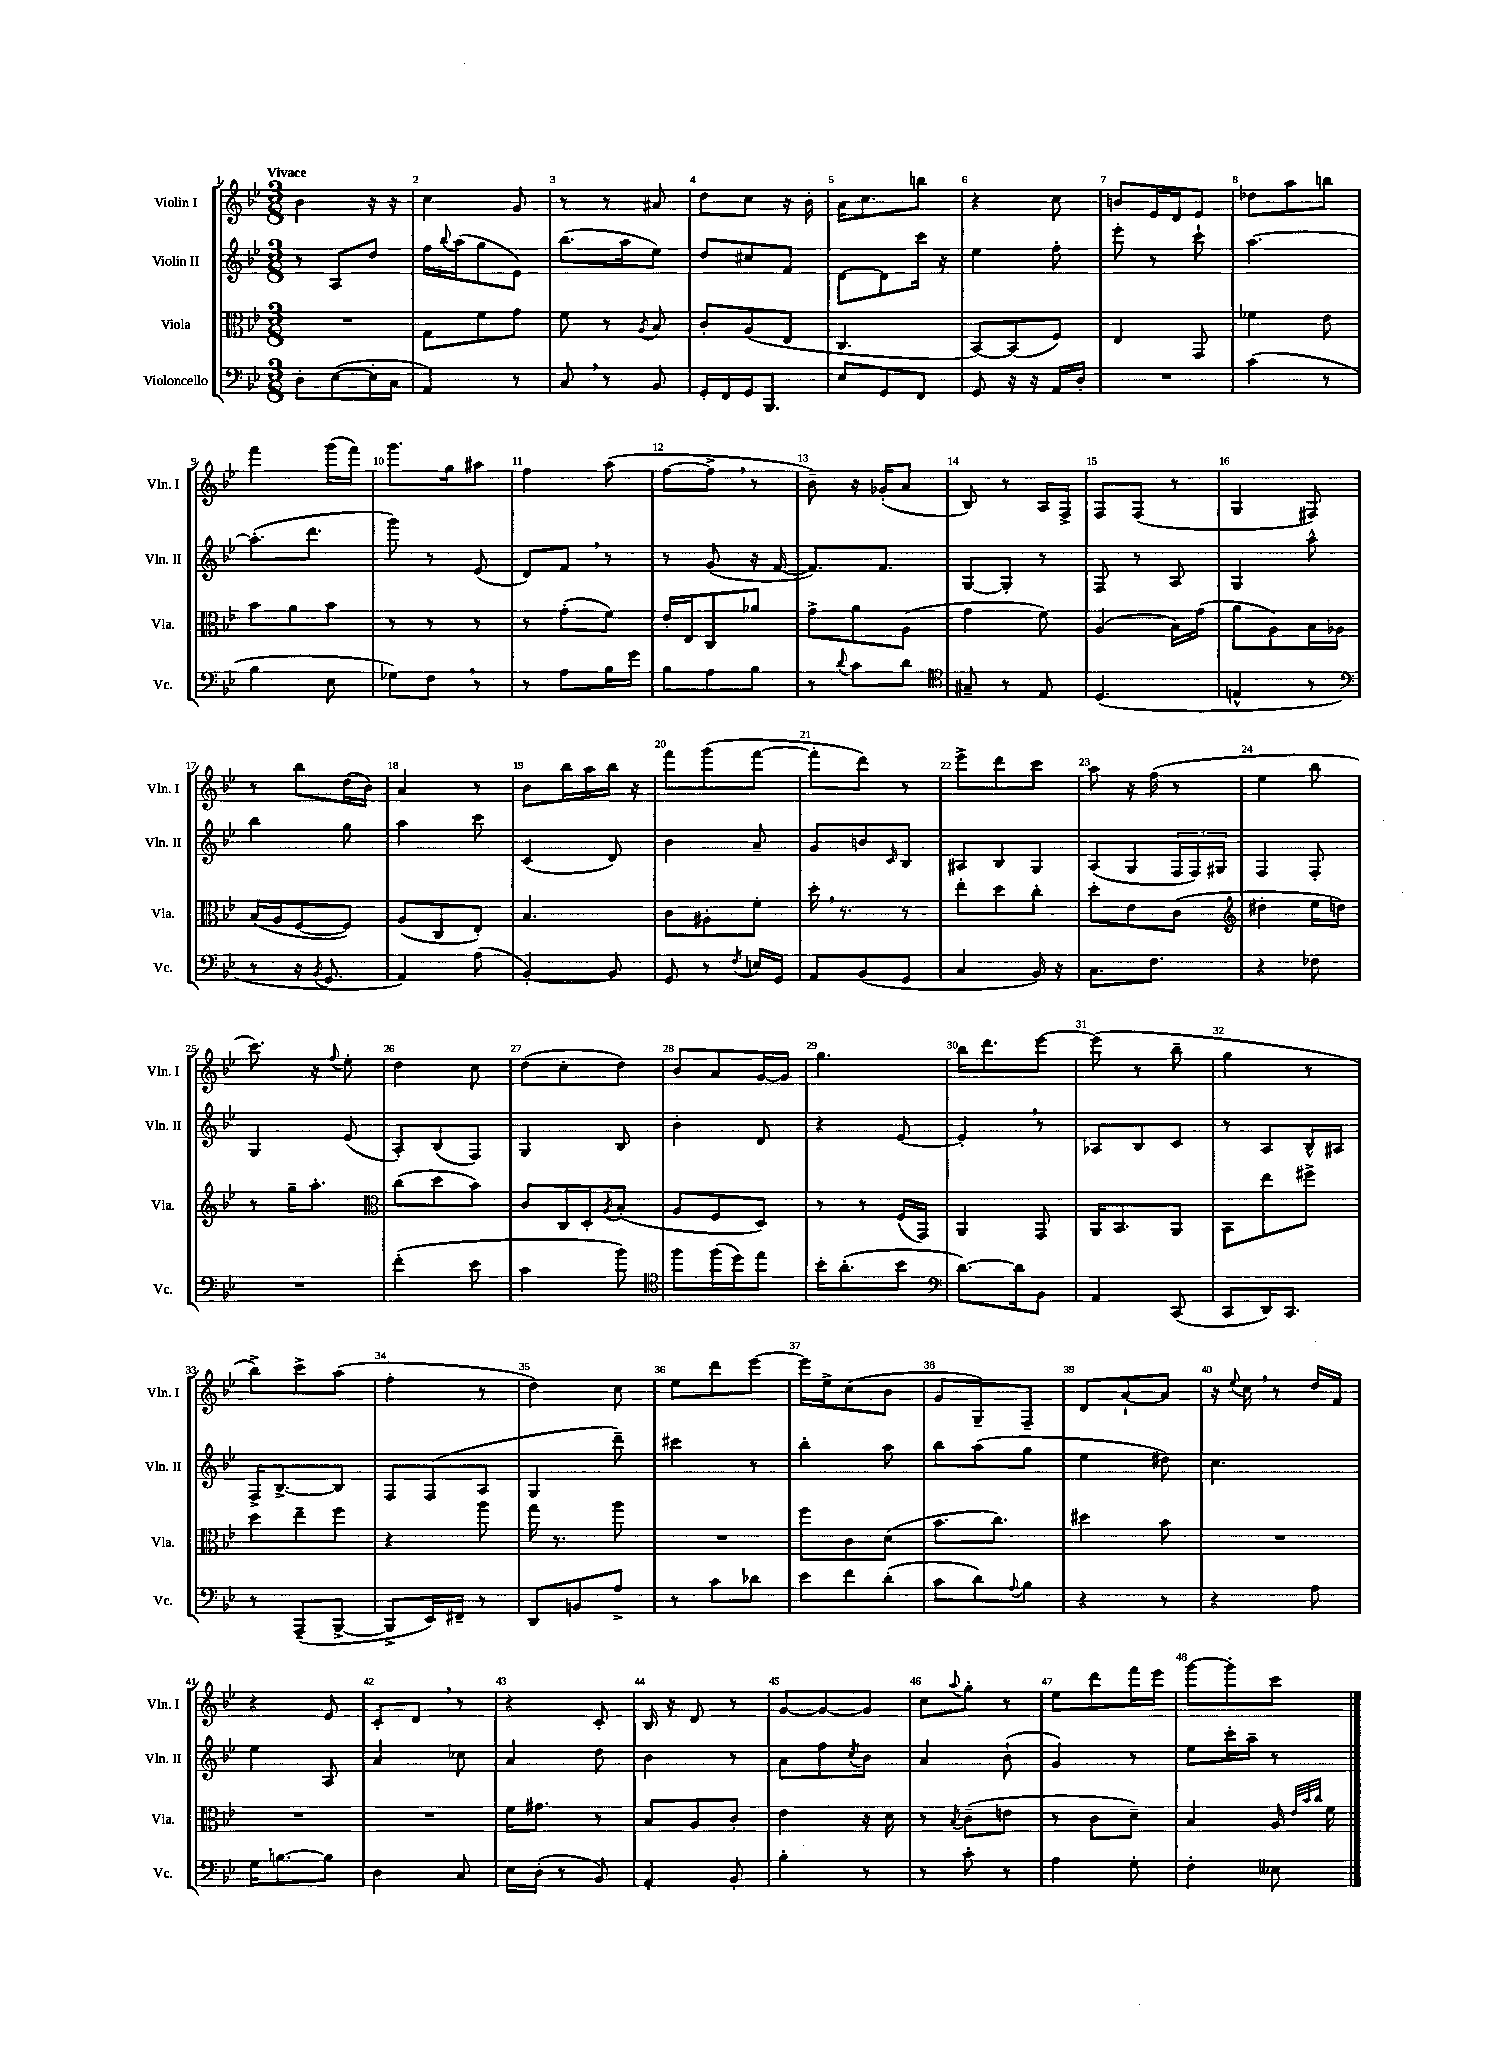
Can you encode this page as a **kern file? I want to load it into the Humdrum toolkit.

**kern	**kern	**kern	**kern
*staff4	*staff3	*staff2	*staff1
*clefF4	*clefC3	*clefG2	*clefG2
*k[b-e-]	*k[b-e-]	*k[b-e-]	*k[b-e-]
*M3/8	*M3/8	*M3/8	*M3/8
8D'	4.r	8r	4b-
([8E-	.	8A	.
16E-']	.	8dd	16r
16C	.	.	16r
=	=	=	=
4AA)	8G	16ff	4cc
.	.	8qqbb-	.
.	.	(16aa	.
.	8f	8gg	.
8r	8g	8e-)	8g
=	=	=	=
8C	8f	(8.bb-	8r
8r	8r	.	8r
.	.	16aa	.
.	8qA	.	.
8BB-	8B-	8ee-)	8a#
=	=	=	=
16GG'	8c'	8dd	8dd
16FF	.	.	.
16GG	(8A	8cc#	8cc
8.BBB-	.	.	.
.	8E-	8f	16r
.	.	.	16b-'
=	=	=	=
8E-	4.C	[8d	16a
.	.	.	8.cc
8GG	.	8d]	.
8FF	.	16ccc	8bb
.	.	16r	.
=	=	=	=
8GG	[8BB-)	4ee-	4r
16r	(8BB-]	.	.
16r	.	.	.
16AA	8F)	8ff'	8cc
16D'	.	.	.
=	=	=	=
4.r	4E-	8eee-'	8b
.	.	8r	16e-
.	.	.	16d
.	8GG	8ccc`	8e-
=	=	=	=
(4c	4f-	[4.aa	8dd-
.	.	.	8aa
8r	8e-	.	8bb
=	=	=	=
4B-	8b-	(8.aa']	4fff
.	8a	.	.
.	.	8.ddd	.
8E-	8b-	.	(16ggg
.	.	.	16fff)
=	=	=	=
8G-)	8r	8ggg)	8.ggg
8F	8r	8r	.
.	.	.	16gg
8r	8r	(8e-	8aa#
=	=	=	=
8r	8r	8d)	4ff
8A	(8g'	8f	.
16B-	8f)	8r	(8aa
16g	.	.	.
=	=	=	=
8B-	16e-'	8r	[8ff
.	16E-	.	.
8A	8C	(8g	8ff^]
8B-	8a-	16r	8r
.	.	[16f	.
=	=	=	=
8r	8g^	8.f])	8b-~)
8qqd	.	.	.
8c	8a	.	16r
.	.	8.f	(16g-'
8d	(8A	.	8a
=	=	=	=
*clefC4	*	*	*
8G#~	4g	[8G	8B-)
8r	.	8G']	8r
8E-	8f)	8r	16A
.	.	.	16F^
=	=	=	=
(4.D	(4A	8F	8F
.	.	8r	(8F
.	16B-)	8A	8r
.	(16g	.	.
=	=	=	=
4E^^	8a	4G	4G
.	8A)	.	.
8r	16B-	8aa^^	8F#)
.	16A-	.	.
=	=	=	=
*clefF4	*	*	*
8r	(16B-	4bb-	8r
.	16A	.	.
16r	[8F	.	8bb-
8qBB-	.	.	.
8.GG	.	.	.
.	8F])	8gg	(16dd
.	.	.	16b-)
=	=	=	=
4AA)	(8A	4aa	4a
.	8C	.	.
(8A	8E-')	8ccc	8r
=	=	=	=
[4BB-')	4.B-	(4c	8b-
.	.	.	16bb-
.	.	.	16aa
8BB-]	.	8d)	16bb-
.	.	.	16r
=	=	=	=
8GG	8c	4b-	8fff
8r	8A#'	.	(8ggg
8qF	.	.	.
16E	8f'	8a~	[8fff
16GG	.	.	.
=	=	=	=
8AA	16dd'	8g	8fff']
.	8.r	.	.
(8BB-	.	8b	8ddd)
.	.	16qqc	.
8GG	8r	8B-	8r
=	=	=	=
4C	8ee-'	8A#	8eee-^
.	8dd	8B-	8ddd
16BB-)	8cc'	8G	8ccc
16r	.	.	.
=	=	=	=
8.C	8dd'	(8A	8aa
.	8e-	8G	16r
8.F	.	.	(16ff
.	(8c	24F	8r
.	.	24F)	.
.	.	24G#	.
=	=	=	=
*	*clefG2	*	*
4r	4dd#'	4F	4ee-
8F-	16ee-	8F'	8bb-
.	16dd)	.	.
=	=	=	=
4.r	8r	4G	8.ccc)
.	16gg~	.	.
.	8.aa'	.	16r
.	.	.	8qqff
.	.	(8e-	8ee-'
=	=	=	=
*	*clefC3	*	*
(4f'	(8cc	8A')	4dd
.	8dd	(8B-	.
8e-	8b-)	8F)	8cc
=	=	=	=
4c	8c	4G	(8dd
.	16C	.	8cc'
.	16D'	.	.
.	8qA	.	.
8b-)	(8B-'	8B-	8dd)
=	=	=	=
*clefC4	*	*	*
8ff	8A	4b-'	8b-
(16ff	8F	.	8a
16dd)	.	.	.
8ee-	8D)	8d	[16g
.	.	.	16g]
=	=	=	=
16b-'	8r	4r	4.gg
(8.a'	.	.	.
.	8r	.	.
8b-	(16F	[8e-	.
.	16GG)	.	.
=	=	=	=
*clefF4	*	*	*
[8.d)	4AA	4e-']	16bb-
.	.	.	8.ddd
16d]	.	.	.
8BB-	8GG	8r	[8eee-
=	=	=	=
4AA	16AA	8A-	(8eee-]
.	8.BB-	.	.
.	.	8B-	8r
(8CC	8AA	8c	8bb-~
=	=	=	=
8CC	8BB-	8r	4gg
16DD)	8ee-	8A	.
8.CC	.	.	.
.	8ff#^	16B-^^	8r
.	.	16A#	.
=	=	=	=
8r	8dd	16F^	8bb-^)
.	.	[8.B-^	.
(8AAA~	8ee-~	.	8ccc^
[8BBB-^	8ff	8B-]	(8aa
=	=	=	=
8BBB-^]	4r	8F	4ff'
16EE-)	.	(8F	.
16FF#~	.	.	.
8r	8aa	8A	8r
=	=	=	=
8DD	16gg	4G	4dd)
.	8.r	.	.
8BB	.	.	.
8A^	8aa	8ddd~)	8cc
=	=	=	=
8r	4.r	4ccc#	8ee-
8c	.	.	8ddd
8d-	.	8r	[8eee-
=	=	=	=
8e-	8ff	4bb-'	16eee-]
.	.	.	16ee-^
8f	8c	.	(8cc
(8d'	(8d	8aa	8b-
=	=	=	=
8c	8.b-	8bb-	8g
8d)	.	(8aa	8G~)
.	8.cc)	.	.
8qqA	.	.	.
8B-	.	8gg	8F~
=	=	=	=
4r	4dd#	4ee-	8d
.	.	.	[8a`
8r	8b-	8dd#)	8a]
=	=	=	=
4r	4.r	4.cc	16r
.	.	.	8qqee-
.	.	.	16cc
.	.	.	8r
8A	.	.	16dd
.	.	.	16f
=	=	=	=
16G	4.r	4ee-	4r
[8.B	.	.	.
8B]	.	8A	8e-
=	=	=	=
4D	4.r	4a	8c'
.	.	.	8d
8C	.	8cc-	8r
=	=	=	=
16E-	16f	4a	4r
(16D'	8.g#	.	.
8r	.	.	.
8BB-)	8r	8dd	8c'
=	=	=	=
4AA'	8B-	4b-	16B-
.	.	.	16r
.	8A	.	8d
8BB-'	8c'	8r	8r
=	=	=	=
4B-'	4e-	8a	[8g
.	.	8ff	8g_
.	.	8qcc	.
8r	16r	8b-	8g]
.	16d	.	.
=	=	=	=
8r	8r	4a	8cc
.	8qB-	.	8qqaa
8c'	(8c~	.	8gg'
8r	8e	(8b-`	8r
=	=	=	=
4A	8r	4g)	8ee-
.	8c	.	8ddd
8G'	8d~)	8r	16fff
.	.	.	16eee-
=	=	=	=
4F'	4B-	8ee-	[8ggg
.	.	16ccc'	8ggg']
.	.	16aa~	.
8E--	16A	8r	8ccc
.	32qqe-	.	.
.	32qqb-	.	.
.	32qqcc	.	.
.	16f	.	.
==	==	==	==
*-	*-	*-	*-
